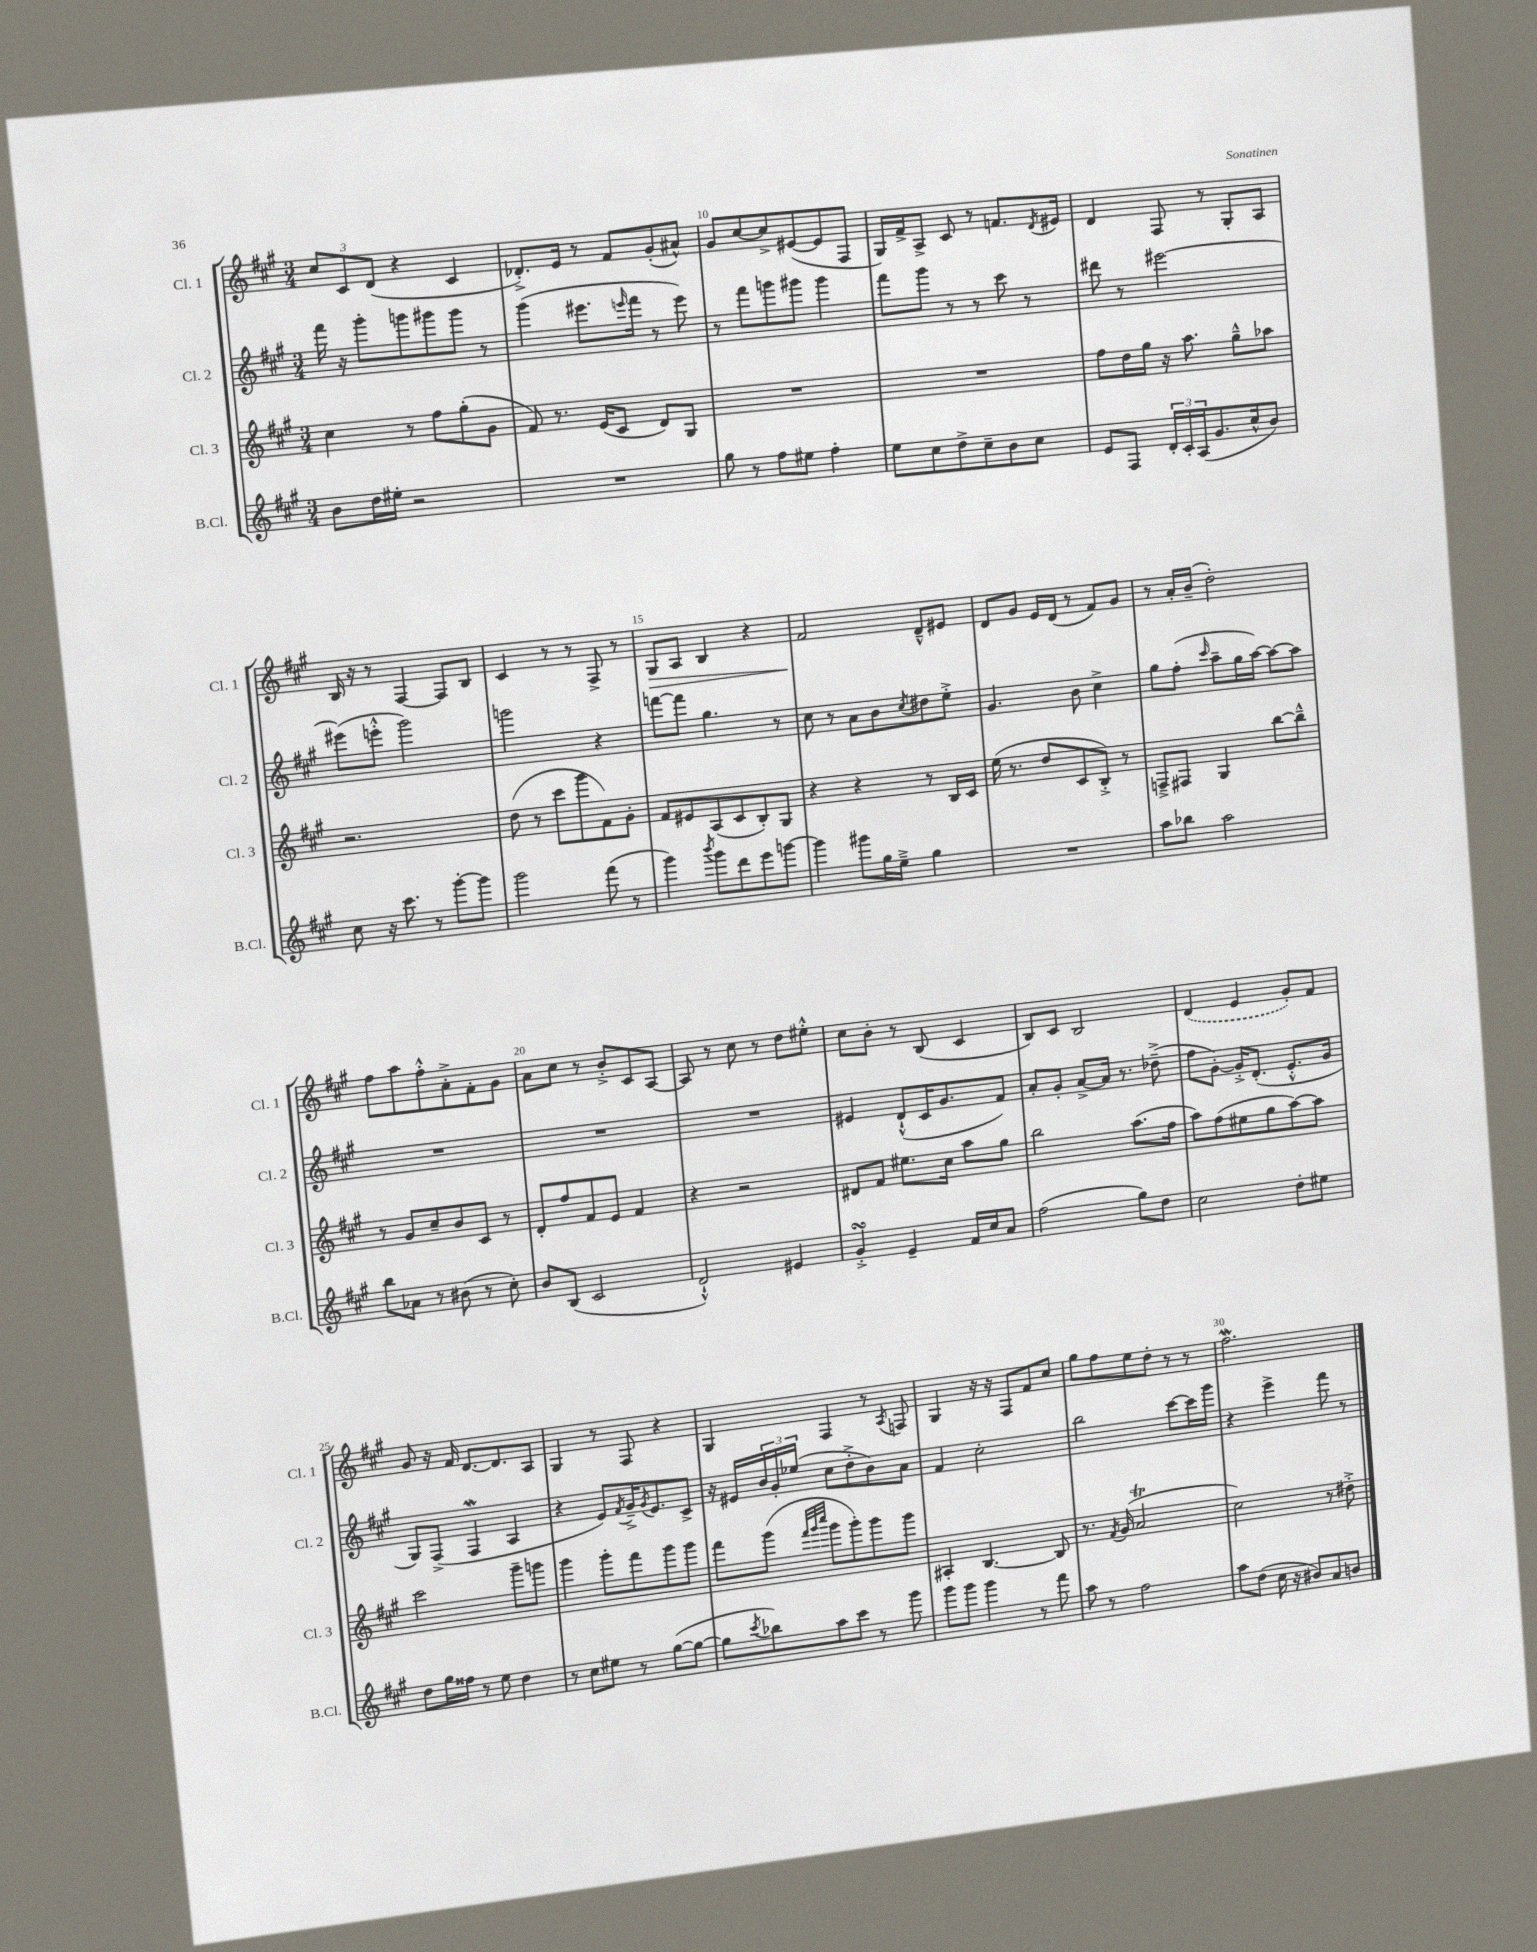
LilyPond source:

<<
\new StaffGroup <<
\new Staff = "s0" \with { instrumentName = "Cl. 1" shortInstrumentName = "Cl. 1" } {
    \clef treble \key a \major \numericTimeSignature \time 3/4
    \tuplet 3/2 { cis''8 cis'8 d'8( } r4 cis'4 |
    des'8.-.->) e'16 r8 fis'8 gis'8-.( ais'8-^) |
    gis'8 cis''8~ cis''8-> eis'8~( eis'8 fis8 |
    gis16) fis'16-> a8-> cis'8 r8 f'8. \acciaccatura { d'8 } eis'16 |
    d'4 fis8 r8 gis8-. a8 |
    b16 r16 r8 fis4~ fis8 b8 |
    cis'4 r8 r8 fis8-> r8 |
    gis8\> a8 b4 r4 |
    fis'2\! d'8---^ eis'8 |
    d'8 gis'8 e'16 d'16( r8 fis'8) gis'8 |
    r8 a'16-. b'16--( d''2-.) |
    fis''8 a''8 fis''8-.-^ a'8-.-> fis'8-. gis'8 |
    a'8 cis''8 r8 b'8-.-> cis'8 a8~ |
    a8 r8 cis''8 r8 d''8 eis''8-.-^ |
    cis''8 b'8-. r8 b8( cis'4 |
    b8) cis'8 b2 |
    \once \slurDashed d'4( e'4 gis'8-.) fis'8 |
    gis'8 r16 fis'16 d'8.~ d'8. a8 |
    gis4 r8 fis8 r4 |
    gis4 fis4 r8 \acciaccatura { a8 } f8 |
    gis4 r16 r16 fis8 fis'8 cis''8 |
    gis''8 fis''8 e''8 d''8-. r8 r8 |
    fis''2.\mordent \bar "|." |
}
\new Staff = "s1" \with { instrumentName = "Cl. 2" shortInstrumentName = "Cl. 2" } {
    \clef treble \key a \major \numericTimeSignature \time 3/4
    fis'''16 r16 gis'''8-. g'''8 gis'''8 gis'''8 r8 |
    gis'''4( eis'''8. \grace { e'''16 } fis'''16 r8 e'''8) |
    r8 fis'''8 g'''8 gis'''8 gis'''4 |
    fis'''8 gis'''8 r8 r8 cis'''8 r8 |
    dis'''8 r8 eis'''2~ |
    eis'''8( e'''8-.-^ gis'''2) |
    g'''2 r4 |
    f'''8~ f'''8 gis''4. r8 |
    cis''8 r8 a'8 b'8 \acciaccatura { cis''8 } dis''8 e''8-.-> |
    gis'4. b'8 cis''4-> |
    gis''8 fis''8-.( \grace { cis'''16 } a''8-- gis''16 a''16~) a''8~ a''8 |
    R2. |
    R2. |
    R2. |
    eis'4 d'8-!-^( cis'16 gis'8. fis'8) |
    a'8-. gis'8-. a'8~-> a'16 r8. des''8--->( |
    fis''8 gis'8~-.) gis'16-.-> d'8.-.( e'8.-.-^ gis'16 |
    gis8) fis8->( fis4\mordent a4 |
    r4 e'8) \acciaccatura { fis'8 } gis'16---> \acciaccatura { gis'8 } e'8. cis'8-> |
    r16 eis'16 \tuplet 3/2 { b'16 gis'16-. ees''16( } cis''8 d''8-.-> b'8) a'8 |
    fis'4 cis''2-. |
    b''2 cis'''8~ cis'''16 gis'''16 |
    r4 e'''4-> fis'''8 r8 \bar "|." |
}
\new Staff = "s2" \with { instrumentName = "Cl. 3" shortInstrumentName = "Cl. 3" } {
    \clef treble \key a \major \numericTimeSignature \time 3/4
    cis''4 r8 fis''8 gis''8-.( gis'8 |
    fis'8) r8. e'16( cis'8 d'8) gis8 |
    R2. |
    R2. |
    fis''8 d''16 gis''16 r16 a''8. gis''8---^ aes''8 |
    r2. |
    d''8( r8 cis'''8 gis'''8 fis'8) gis'8-. |
    fis'8 eis'8 a8( cis'8 b8-.) gis8 |
    r4 r4 r8 b16 cis'16 |
    e''16( r8. d''8 cis'8 b8-.->) r8 |
    f8---> fis8 gis4 b''8~ b''8---^ |
    r8 gis'8 cis''8-- b'8 cis'8 r8 |
    d'8-. fis''8 fis'8 e'8 fis'4 |
    r4 r2 |
    dis'8 fis'8 eis''8. cis''16 a''8 gis''8 |
    b''2 a''8.( fis''16 |
    a''8) fis''8( eis''8 gis''8 a''8~) a''8 |
    cis'''2 gis'''8-- g'''8 |
    gis'''4 gis'''8-. fis'''8 gis'''8 gis'''8 |
    fis'''8 gis'''8( \grace { fis'''32 gis'''32 cis''''32 } gis'''8 gis'''8-.) gis'''8 gis'''8 |
    ais4-. b4.~ b8 |
    r8. \acciaccatura { fis'8 } gis'16( a'2\trill |
    cis''2) r8 dis''8-.-> \bar "|." |
}
\new Staff = "s3" \with { instrumentName = "B.Cl." shortInstrumentName = "B.Cl." } {
    \clef treble \key a \major \numericTimeSignature \time 3/4
    b'8 d''16 eis''16-. r2 |
    R2. |
    gis''8 r8 fis''8 eis''8 fis''4-. |
    e''8 cis''8 d''8-> cis''8-- b'8 cis''8 |
    e'8 fis8 \tuplet 3/2 { d'16-. cis'16-. a16( } gis'8. cis''16-^ b'8) |
    cis''8 r16 cis'''8. r8 gis'''8~-. gis'''8 |
    gis'''2 fis'''8( r8 |
    gis'''4) \acciaccatura { b'''8 } gis'''8 d'''8 e'''8 g'''8~ |
    g'''4 gis'''8 gis''16 e''16---> gis''4 |
    R2. |
    a''8 bes''8 a''2 |
    b''8 aes'8 r8 bis'8( r8 cis''8-.) |
    b'8 b8( cis'2 |
    d'2-!-^) eis'4 |
    gis'4-.->\turn e'4-- fis'16 cis''16 a'8 |
    fis''2( gis''8) d''8 |
    cis''2 d''8-. eis''8 |
    d''8 gis''16 fisis''16 r8 e''8 d''4 |
    r8 cis''8 eis''8 r8 gis''8~( gis''8~ |
    gis''8 \acciaccatura { cis'''8 } bes''8) a''8 cis'''8 r8 gis'''8 |
    gis'''8 gis'''8 gis'''4 r8 fis'''8 |
    a''8 r8 fis''2 |
    a''8 d''8( cis''16 r16 bis'8) a'8 b'8 \bar "|." |
}
>>
>>
\layout { \context { \Score currentBarNumber = #8 \override BarNumber.break-visibility = ##(#f #t #t) barNumberVisibility = #(every-nth-bar-number-visible 5) } }
